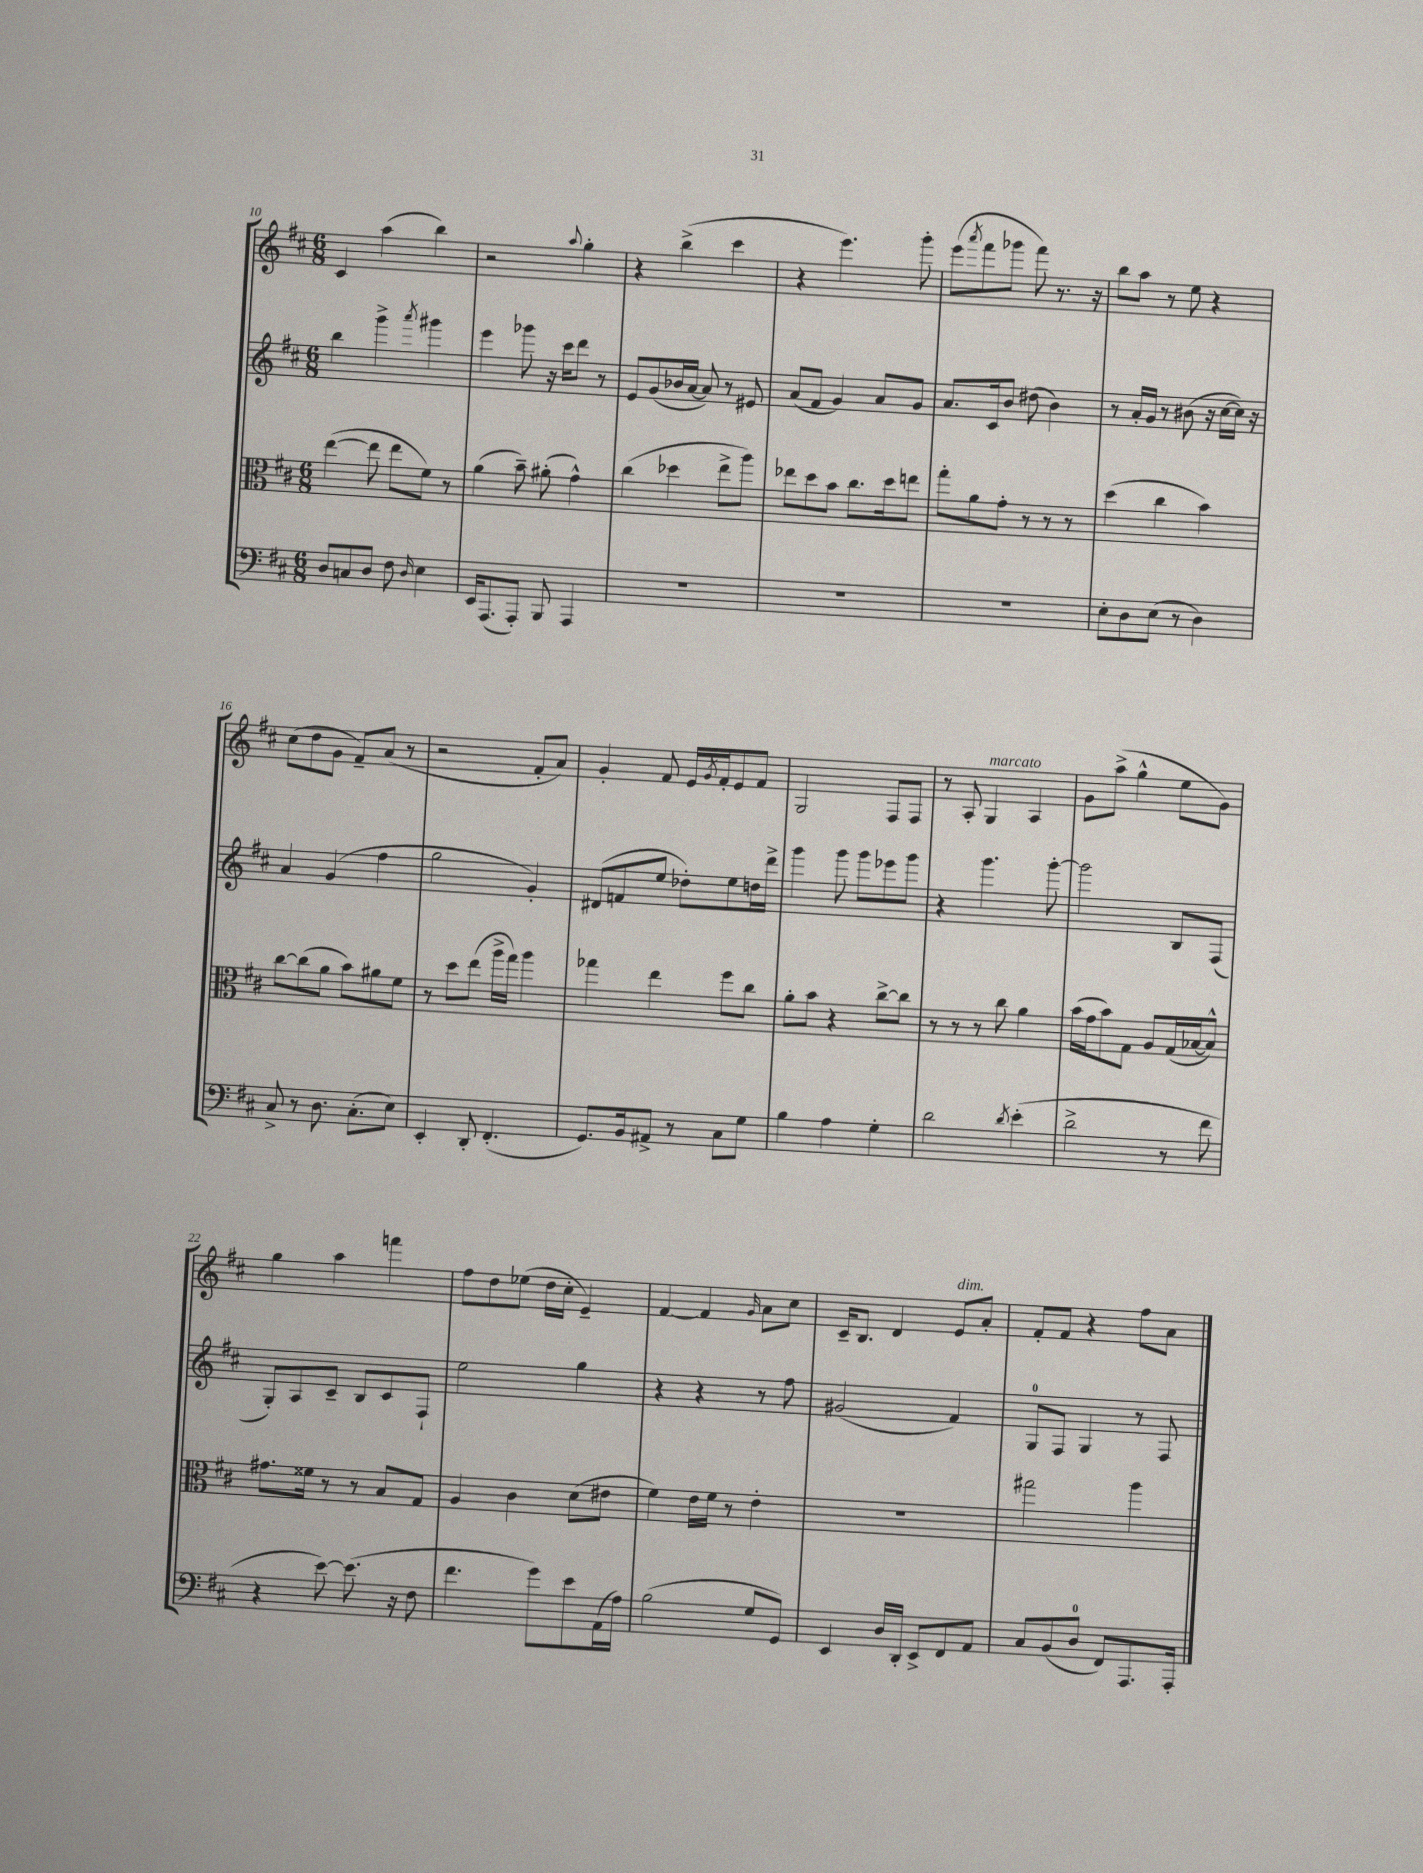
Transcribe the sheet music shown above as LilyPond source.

<<
\new StaffGroup <<
\new Staff = "s0" {
    \clef treble \key d \major \numericTimeSignature \time 6/8
    cis'4 a''4( b''4) |
    r2 \appoggiatura { a''8 } g''4-. |
    r4 b''4->( cis'''4 |
    r4 e'''4.) g'''8-. |
    e'''8( \acciaccatura { a'''8 } fis'''8 ges'''8 fis'''8) r8. r16 |
    b''8 a''8 r8 e''8 r4 |
    cis''8( d''8 g'8 fis'8--) a'8( r8 |
    r2 fis'8-. a'8) |
    g'4-. fis'8 e'16 \acciaccatura { g'8 } fis'16-. e'8 fis'8 |
    g2 fis8 fis8 |
    r8 a8-. g4^\markup { \italic "marcato" } a4 |
    g'8 a''8->( g''4-^ e''8 g'8) |
    g''4 a''4 f'''4 |
    fis''8 d''8 ees''8( d''16 cis''16-. e'4--) |
    fis'4~ fis'4 \grace { g'16 } a'8 cis''8 |
    cis'16-- b8. d'4 e'8^\markup { \italic "dim." } a'8-. |
    fis'8-. fis'8 r4 fis''8 a'8 \bar "|." |
}
\new Staff = "s1" {
    \clef treble \key d \major \numericTimeSignature \time 6/8
    b''4 g'''4-> \acciaccatura { a'''8 } gis'''4 |
    e'''4 ges'''8 r16 cis'''16 d'''8 r8 |
    e'8 g'8( bes'16 a'16~ a'8) r8 eis'8 |
    a'8( fis'8 g'4) a'8 g'8 |
    a'8. cis'16 b'8 dis''8( b'4) |
    r8 a'16-. g'16 r8 bis'8( r16 cis''16~ cis''16) r16 |
    a'4 g'4( fis''4 |
    g''2 g'4-.) |
    dis'8( f'8 e''8 des''8-.) e''8 d''16 d'''16-> |
    g'''4 g'''8 g'''8 ees'''8 g'''8 |
    r4 g'''4. g'''8~-. |
    g'''2 b8 fis8( |
    g8-.) a8 cis'8-- b8 cis'8 fis8-! |
    e''2 g''4 |
    r4 r4 r8 fis''8 |
    gis'2( fis'4) |
    g8-0 fis8 g4 r8 fis8 \bar "|." |
}
\new Staff = "s2" {
    \clef alto \key d \major \numericTimeSignature \time 6/8
    e''4~( e''8 e''8 fis'8) r8 |
    a'4( b'8--) ais'8-.( g'4-^) |
    cis''4( des''4 e''8-> a''8) |
    ees''8 d''8 b'8 cis''8. d''16 e''8 |
    g''8-. a'8 g'8-. r8 r8 r8 |
    d''4( cis''4 b'4) |
    cis''8~ cis''8( a'8 b'8) ais'8 fis'8 |
    r8 d''8 e''8( a''16-> g''16) a''4 |
    ges''4 e''4 fis''8 cis''8 |
    a'8-. b'8 r4 cis''8~-> cis''8 |
    r8 r8 r8 cis''8 a'4 |
    b'16( g'16 b'8) g8 a8 g16( bes16~ bes8-^) |
    gis'8. fisis'16 r8 r8 b8 g8 |
    a4 cis'4 d'8( eis'8 |
    fis'4) e'16 fis'16 r8 e'4-. |
    R2. |
    gis''2 a''4 \bar "|." |
}
\new Staff = "s3" {
    \clef bass \key d \major \numericTimeSignature \time 6/8
    d8 c8 d8 fis8 \grace { d16 } e4 |
    e,16 a,,8.( a,,8-.) b,,8 a,,4 |
    R2. |
    R2. |
    R2. |
    e8-. d8 e8( r8 d4) |
    cis8-> r8 d8. cis8.-.( e8) |
    e,4-. d,8-. fis,4.-.( |
    g,8.) b,16 ais,8-> r8 cis8 g8 |
    b4 a4 g4-. |
    d'2 \acciaccatura { d'8 } e'4-.( |
    d'2-> r8 fis'8 |
    r4 e'8~) e'8.( r16 fis8 |
    fis'4. g'8) e'8 a,16( a16) |
    b2( g8 g,8) |
    e,4 d16 d,16-. e,8-> fis,8 a,8 |
    cis8 b,8( d8-0 fis,8) a,,8. a,,16-. \bar "|." |
}
>>
>>
\layout { \context { \Score currentBarNumber = #10 } }
